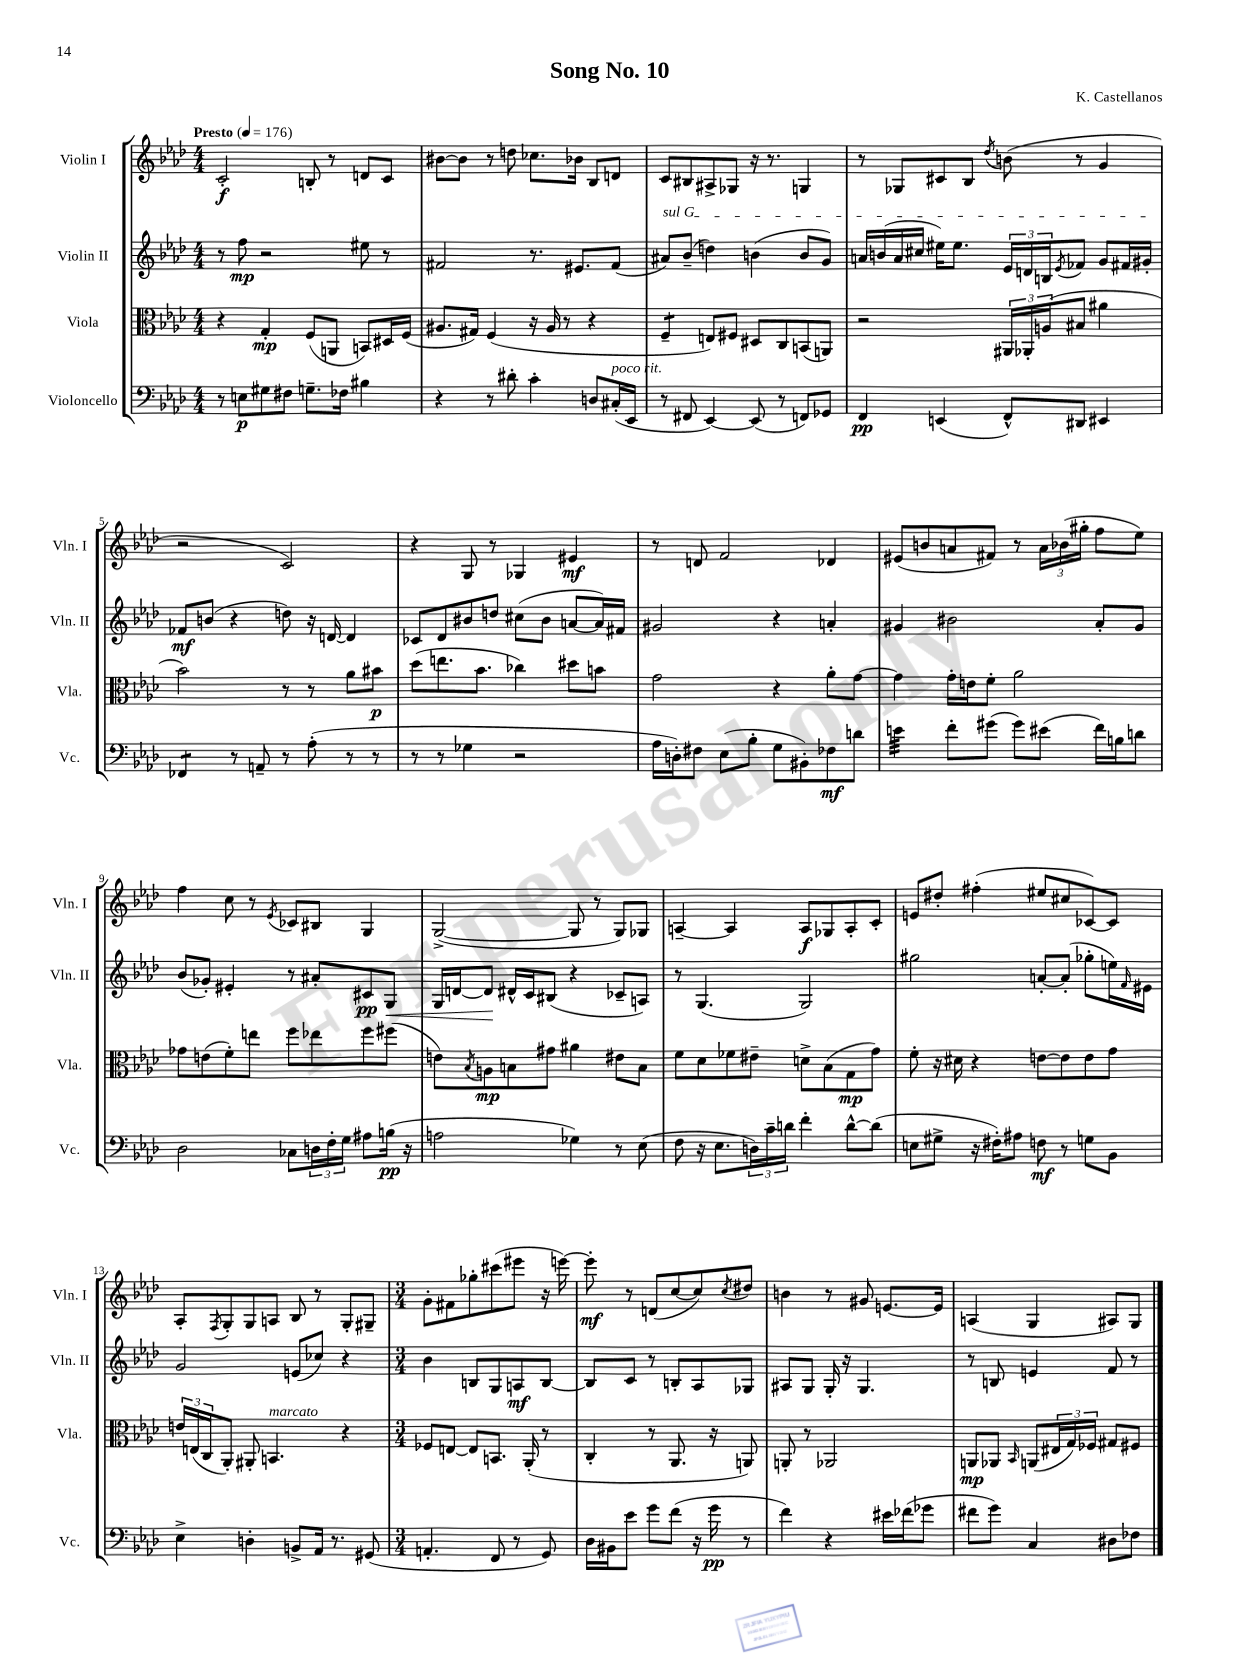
\header { title = "Song No. 10" composer = "K. Castellanos" }
<<
\new StaffGroup <<
\new Staff = "s0" \with { instrumentName = "Violin I" shortInstrumentName = "Vln. I" } {
    \clef treble \key aes \major \numericTimeSignature \time 4/4 \tempo "Presto" 4 = 176
    c'2-.\f b8-. r8 d'8 c'8 |
    bis'8~ bis'8 r8 d''8 ces''8. bes'16 bes8 d'8 |
    c'8 bis8 ais8-> ges8 r16 r8. g4 |
    r8 ges8 cis'8 bes8 \acciaccatura { des''8 } b'8( r8 g'4 |
    r2 c'2) |
    r4 g8 r8 ges4 eis'4\mf |
    r8 d'8 f'2 des'4 |
    eis'8( b'8 a'8 fis'8) r8 \tuplet 3/2 { a'16 bes'16( gis''16-. } f''8 ees''8) |
    f''4 c''8 r8 \acciaccatura { ees'8 } ces'8 bis8 g4 |
    g2~->( g8 r8 g8) ges8 |
    a4~-- a4 a8\f ges8 a8-. c'8-. |
    e'8 dis''8-. fis''4-.( eis''8 cis''8 ces'8~) ces'8 |
    aes8-. \acciaccatura { f8 } g8-. g8 a8 bes8 r8 g8-. gis8-- |
    \numericTimeSignature \time 3/4 g'8-. fis'8 ges''8-. cis'''8( eis'''8 r16 e'''16~) |
    e'''8-.\mf r8 d'8( c''8~ c''8) \acciaccatura { c''8 } dis''8 |
    b'4 r8 gis'8 e'8.~ e'16 |
    a4( g4 ais8) g8 \bar "|." |
}
\new Staff = "s1" \with { instrumentName = "Violin II" shortInstrumentName = "Vln. II" } {
    \clef treble \key aes \major \numericTimeSignature \time 4/4
    r8 f''8\mp r2 eis''8 r8 |
    fis'2 r8. eis'8. fis'8( |
    \once \override TextSpanner.bound-details.left.text = \markup { \italic "sul G" } ais'8\startTextSpan) bes'8--( d''4) b'4( b'8 g'8) |
    a'16 b'16( a'16 cis''16 eis''16) eis''8. \tuplet 3/2 { ees'16 d'16 b16 } \acciaccatura { ees'8 } fes'8 g'8 fis'16 gis'16-.\stopTextSpan |
    fes'8\mf b'8( r4 d''8) r16 d'16~ d'4 |
    ces'8 des'8 bis'8 d''8 cis''8( bis'8 a'8~ a'16) fis'16 |
    gis'2 r4 a'4-. |
    gis'4 bis'2 aes'8-. gis'8 |
    bes'8( ges'8-.) eis'4-. r8 ais'8-. cis'8\pp g8\< |
    g16 d'16~ d'8\! dis'16-^ c'16 bis8( r4 ces'8-- a8) |
    r8 g4.( g2) |
    gis''2 a'8~-. a'8-.( ges''8-. e''16) \grace { f'16 } eis'16 |
    g'2 e'8( ces''8) r4 |
    \numericTimeSignature \time 3/4 bes'4 b8 g8 a8\mf b8~ |
    b8 c'8 r8 b8-. aes8 ges8 |
    ais8 g8 g16-. r16 g4. |
    r8 b8 e'4 f'8 r8 \bar "|." |
}
\new Staff = "s2" \with { instrumentName = "Viola" shortInstrumentName = "Vla." } {
    \clef alto \key aes \major \numericTimeSignature \time 4/4
    r4 g4-.\mp f8( a,8 b,8) dis16 f16( |
    ais8. gis16) f4( r16 ais16 r8 r4 |
    f4:8-- e8) fis8 dis8 c8 b,8( a,8) |
    r2 \tuplet 3/2 { ais,16 aes,16-. a16( } bis8 ais'4 |
    bes'2) r8 r8 aes'8 bis'8\p |
    des''8( e''8. bes'8. ces''4) dis''8 b'8 |
    g'2 r4 aes'8-. g'8~ |
    g'4 g'16-. e'16 f'8-. aes'2 |
    ges'8 e'8( f'8-.) e''8 f''8 ees''8 f''8 fis''8( |
    e'8) \acciaccatura { bes8 } a8\mp b8 gis'8 ais'4 eis'8 b8 |
    f'8 des'8 fes'8 eis'8-- d'8-> bes8( g8\mp g'8) |
    f'8-. r16 dis'16 r4 e'8~ e'8 e'8 g'8 |
    \tuplet 3/2 { e'16 e16( c16 } aes,8-.) ais,8-. b,4.^\markup { \italic "marcato" } r4 |
    \numericTimeSignature \time 3/4 fes8 e8~ e8 b,8. aes,16-.( r8 |
    c4-. r8 aes,8. r16 a,8) |
    a,8-. r8 aes,2 |
    a,8\mp aes,8 \grace { bes,16 } a,8( \tuplet 3/2 { eis16 g16) fes16 } gis8 fis8 \bar "|." |
}
\new Staff = "s3" \with { instrumentName = "Violoncello" shortInstrumentName = "Vc." } {
    \clef bass \key aes \major \numericTimeSignature \time 4/4
    r8 e8\p gis8 fis8 g8.-- fes16 bis4 |
    r4 r8 dis'8-. c'4-. d8 cis16-.^\markup { \italic "poco rit." }( ees,16 |
    r8 fis,8 ees,4~) ees,8( r8 f,8) ges,8 |
    f,4\pp e,4( f,8-^) dis,8 eis,4 |
    fes,4:8 r8 a,8-- r8 aes8-.( r8 r8 |
    r8 r8 ges4 r2 |
    aes16 d16-.) fis8 ees8( bes8-. g8 bis,8-.) fes8\mf d'8 |
    e'4:32 f'8-. gis'8( gis'8) eis'8( f'16) b16 d'8 |
    des2 ces8 \tuplet 3/2 { d16 f16-. g16 } ais8 b16\pp( r16 |
    a2 ges4) r8 ees8( |
    f8 r16 ees8. \tuplet 3/2 { d16) c'16-- d'16 } f'4-. d'8~-^ d'8( |
    e8 gis8-> r16 fis16-.) ais8 f8\mf r8 g8 bes,8 |
    ees4-> d4-. b,8-> aes,16 r8. gis,8( |
    \numericTimeSignature \time 3/4 a,4.-. f,8 r8 g,8) |
    des16 bis,16 ees'8 g'8 f'8( r16 g'16\pp r8 |
    f'4) r4 eis'16 fes'16( ges'8 |
    fis'8 g'8) c4 dis8 fes8 \bar "|." |
}
>>
>>
